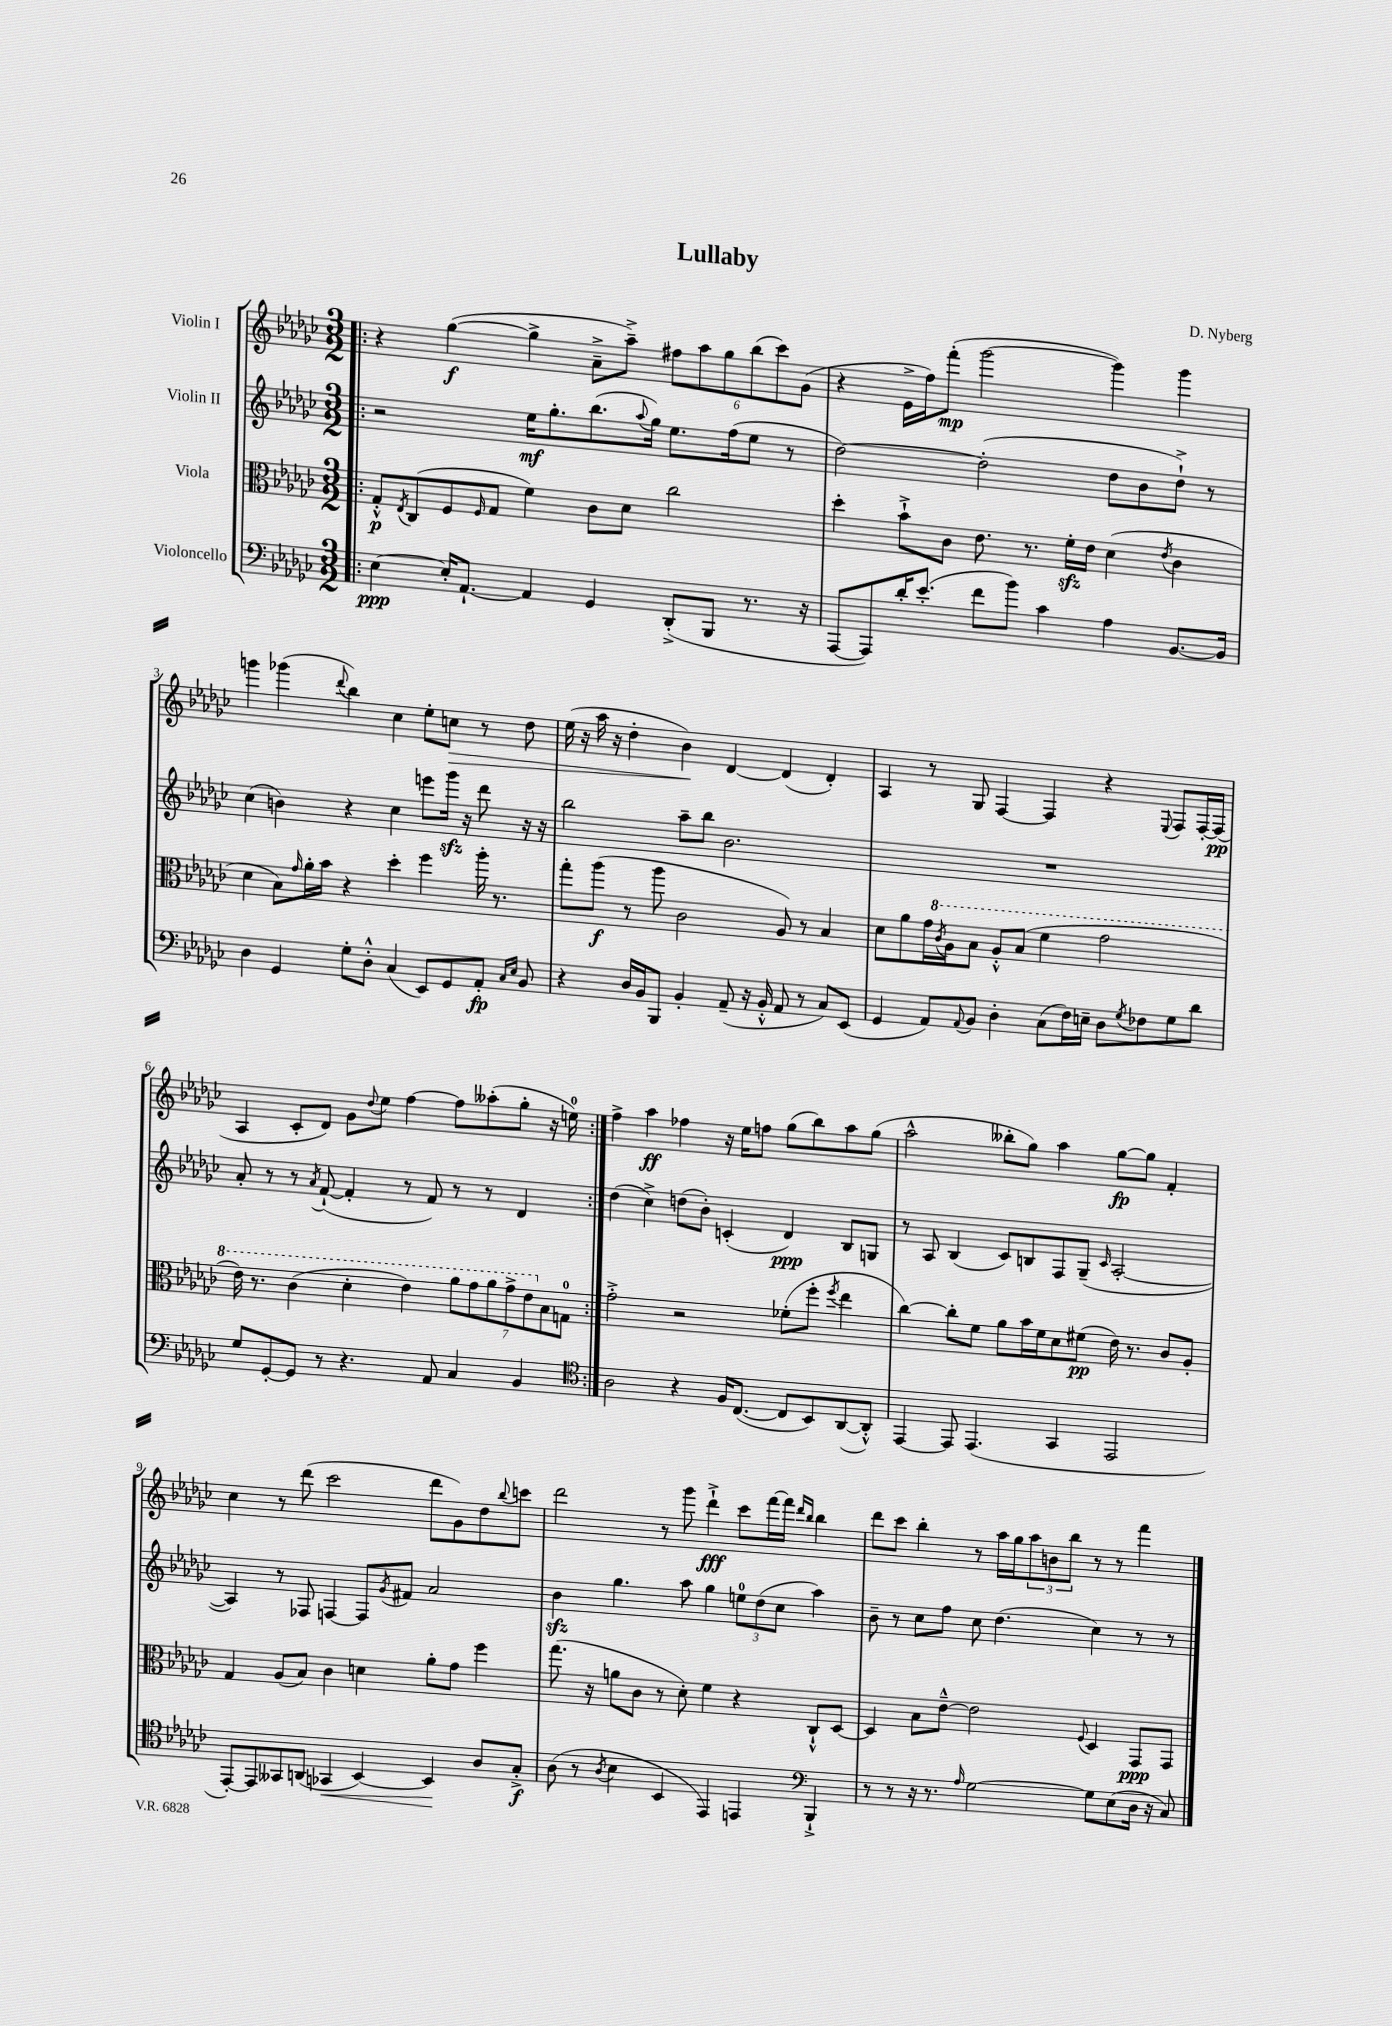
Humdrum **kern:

**kern	**kern	**kern	**kern
*staff4	*staff3	*staff2	*staff1
*clefF4	*clefC3	*clefG2	*clefG2
*k[b-e-a-d-g-c-]	*k[b-e-a-d-g-c-]	*k[b-e-a-d-g-c-]	*k[b-e-a-d-g-c-]
*M3/2	*M3/2	*M3/2	*M3/2
=!|:	=!|:	=!|:	=!|:
[4E-	8G-'^^	2r	4r
.	8qE-	.	.
.	(8C-	.	.
16E-']	8F	.	([4gg-
[8.AA-`	.	.	.
.	16qqF	.	.
.	8G-	.	.
4AA-]	4f)	16ee-	4gg-^]
.	.	8.gg-'	.
4GG-	8c-	(8.bb-	8a-~^
.	8d-	.	8aa-~^)
.	.	8qqaa-	.
.	.	16gg-)	.
(8DD-'^	2cc-	8.ee-	12ff#
.	.	.	12aa-
8BBB-	.	.	.
.	.	.	12gg-
.	.	(16ff	.
8.r	.	8ee-	(12bb-
.	.	.	12ccc-)
.	.	8r	.
.	.	.	(12g-
16r	.	.	.
=	=	=	=
[8AAA-	4dd-'	[2dd-)	4r
8AAA-])	.	.	.
16d-'	8b-`^	.	16e-^
(8.e-'	.	.	16ff)
.	8c-	.	(8fff'
8f	8.e-	(2dd-']	[2ggg-
8b-)	.	.	.
.	8.r	.	.
4c-	.	.	.
.	16f'	.	.
.	16e-	.	.
4A-	(4d-	8dd-	4ggg-])
.	.	8b-	.
.	8qe-	.	.
[8.BB-	4c-	8dd-`^)	4ggg-
.	.	8r	.
16BB-]	.	.	.
=	=	=	=
4D-	4d-	(4cc-	4ggg
4GG-	8B-)	4b)	(4ggg-
.	16qqg-	.	.
.	16a-'	.	.
.	16b-	.	.
.	.	.	8qqddd-
8G-'	4r	4r	4bb-)
8D-'^^	.	.	.
(4C-	4dd-'	4cc-	4cc-
8EE-)	4ff	8eee	8ee-'
8GG-	.	16ggg-	8cc
.	.	16r	.
8AA-'	16aa-'	8ddd-	8r
.	8.r	.	.
16qqC-	.	.	.
16qqE-	.	.	.
8BB-	.	16r	8dd-
.	.	16r	.
=	=	=	=
4r	8gg-'	2bb-	(16ee-
.	.	.	16r
.	(8aa-	.	16aa-
.	.	.	16r
16D-	8r	.	4dd-'
16BB-	.	.	.
8BBB-	8aa-	.	.
4BB-'	2c-	8aa-~	4b-)
.	.	8bb-	.
(8AA-~	.	2.b-	[4d-
16r	.	.	.
16BB-'^^	.	.	.
8AA-	8A-)	.	(4d-]
8r	8r	.	.
8C-)	4B-	.	4d-')
(8EE-	.	.	.
=	=	=	=
4GG-	8d-	1.r	4A-
.	8a-	.	.
8AA-)	16g-	.	8r
.	8qcc-	.	.
.	16a-	.	.
8qqAA-	.	.	.
8BB-	8b-	.	8G-
4D-'	8a-'^^	.	[4F
.	(8b-	.	.
(8C-	4ff	.	4F]
16F)	.	.	.
16E~	.	.	.
8D-	2gg-	.	4r
8qG-	.	.	.
8F-	.	.	.
.	.	.	8qqE-
8G-	.	.	8F
8d-	.	.	[16F'
.	.	.	(16F]
=	=	=	=
8G-	16ee-)	8a-'	4A-
.	8.r	.	.
[8GG-'	.	8r	.
8GG-]	(4cc-	8r	8c-'
.	.	8qa-	.
8r	.	([8f`	8d-)
4.r	4dd-'	4f']	8g-
.	.	.	8qqdd-
.	.	.	8ee-
.	4ee-)	8r	[4ff
8AA-	.	8f)	.
4C-	14aa-	8r	8ff]
.	14gg-	.	.
.	.	8r	(8aa--'
.	14aa-	.	.
.	14gg-^	.	.
4BB-	.	4d-	8gg-'
.	14ee-	.	.
.	14B-	.	.
.	.	.	16r
.	14G	.	.
.	.	.	16ee)
=:|!	=:|!	=:|!	=:|!
*clefC4	*	*	*
2A-	2g-'^	(4dd-	4ff^
.	.	4cc-^)	4aa-
4r	2r	(8dd	4ff-
.	.	8b-')	.
16F	.	(4c'	16r
([8.C-	.	.	16ee-
.	.	.	8ff
8C-]	(8f-'	4d-)	(8gg-
8BB-)	8ff'	.	8bb-)
.	8qff	.	.
([8AA-	4ee-	8B-	8aa-
8AA-'^^])	.	8G	(8gg-
=	=	=	=
[4EE-	[4cc-)	8r	2aa-^^
.	.	8A-	.
8EE-]	8cc-']	(4B-	.
(4.EE-	8f	.	.
.	8a-	8c-)	8bb--'
.	16b-	8B	8gg-)
.	16f	.	.
4GG-	8d-	8F	4aa-
.	(8f#	(8G-~	.
.	.	16qqc-	.
2EE-	16e-)	[2A-'	[8gg-
.	8.r	.	.
.	.	.	8gg-]
.	8c-	.	4f'
.	8A-'	.	.
=	=	=	=
[8EE-')	4G-	4A-])	4cc-
8EE-]	.	.	.
8GG--	(8A-	8r	8r
(8AA	8B-)	8F-	(8ddd-
4GG-	4c-	[4F	2ccc-
[4BB-)	4d	8F]	.
.	.	8qg-	.
.	.	8f#	.
4BB-]	8a-'	2a-	8ddd-
.	8g-	.	8g-)
8A-	4ff	.	8dd-
.	.	.	8qqbb-
8G-'^	.	.	8ccc
=	=	=	=
(8A-	(8.gg-	4b-	2ddd-
8r	.	.	.
.	16r	.	.
8qA-	.	.	.
4B-	8a	4.gg-	.
.	8c-	.	.
4BB-	8r	.	8r
.	8d-')	8aa-	8ggg-
4EE-)	4f	4gg-	4ddd-`^
4EE	4r	12ee	8ccc-
.	.	(12dd-	.
.	.	.	[16fff
.	.	12cc-	.
.	.	.	16fff]
*clefF4	*	*	*
.	.	.	16qqddd-
.	.	.	16qqbb-
4BBB-`^	8C-`^^	4aa-)	4bb-
.	[8D-	.	.
=	=	=	=
8r	4D-]	8b-~	8ddd-
8r	.	8r	8ccc-
16r	8B-	8cc-	4bb-'
8.r	.	.	.
.	[8e-~^^	8ff	.
16qqA-	.	.	.
[2G-	2e-]	8cc-	8r
.	.	(4.dd-	16aa-
.	.	.	16gg-
.	.	.	12aa-
.	.	.	12b
.	.	.	12bb-
.	8qqF	.	.
8G-]	4D-	4cc-)	8r
(8E-	.	.	8r
16D-	8GG-	8r	4fff
16r	.	.	.
8C-)	8GG-	8r	.
==	==	==	==
*-	*-	*-	*-
